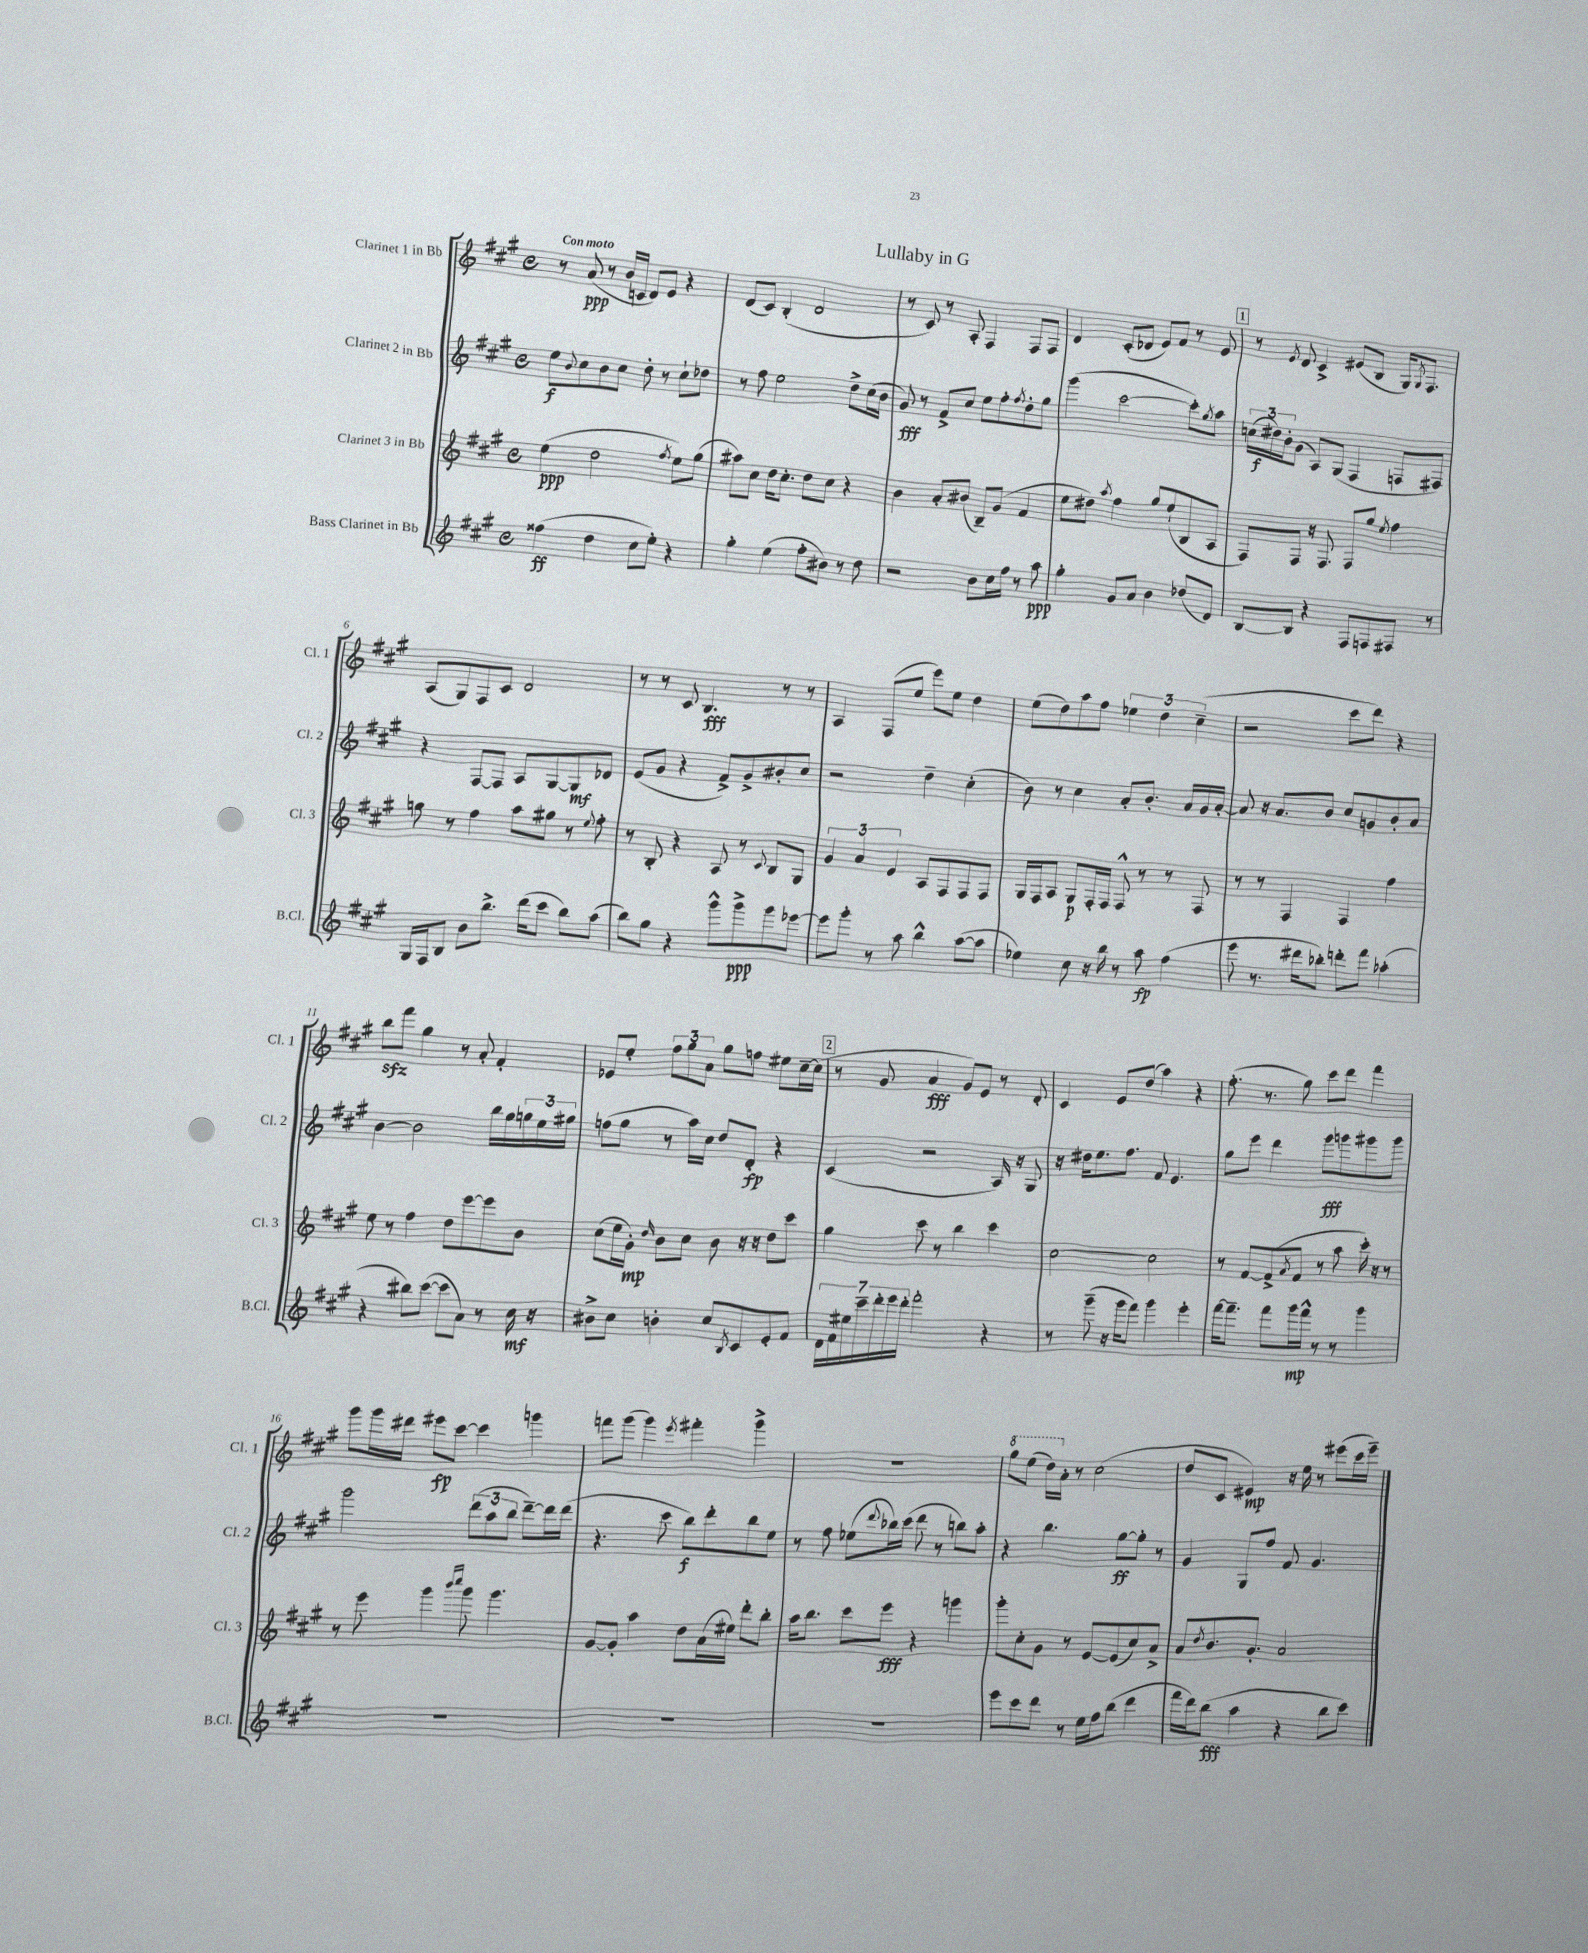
\header { title = "Lullaby in G" }
<<
\new StaffGroup <<
\new Staff = "s0" \with { instrumentName = "Clarinet 1 in Bb" shortInstrumentName = "Cl. 1" } {
    \clef treble \key a \major \defaultTimeSignature \time 4/4 \tempo "Con moto"
    r8 a'8\ppp( r8 b'16 c'16 d'8) e'8 r4 |
    d'8( cis'8) b4-.( d'2 |
    r8 cis'8) r8 a8-. fis4 fis8 fis8 |
    d'4 cis'8-.( des'8 e'8) fis'8 r8 e'8 |
    \mark \markup { \box "1" } r8 \acciaccatura { e'8 } d'8 cis'4-> eis'8( b8 gis16) \acciaccatura { gis8 } fis8. |
    a8( gis8) fis8 cis'8 d'2 |
    r8 r8 cis'8 b4.\fff r8 r8 |
    a4 fis8( e''8 e'''8) e''8 d''4 |
    e''8( d''8) a''8 fis''8 \tuplet 3/2 { ees''4 d''4 cis''4--( } |
    r2 cis'''8 d'''8) r4 |
    b''8\sfz fis'''8 gis''4 r8 a'8-. fis'4-. |
    ees'8 e''8-. \tuplet 3/2 { fis''8 gis''8 a'8 } gis''8 f''8 eis''8 cis''16~-- cis''16( |
    \mark \markup { \box "2" } r8 gis'8 a'4\fff gis'8) e'8 r8 d'8-. |
    cis'4 e'8 d''8( a''4) r4 |
    fis''8.-.( r8. gis''8) cis'''8 d'''8 fis'''4 |
    gis'''8 gis'''16 dis'''16 eis'''8\fp cis'''8~ cis'''4 g'''4 |
    f'''8 gis'''8( gis'''4) \acciaccatura { e'''8 } fis'''4-. gis'''4-> |
    R1 |
    \ottava #1 gis'''8 e'''8( d'''16) \ottava #0 a'16-. r8 cis''2( |
    d''8 cis'8 eis'4\mp) r16 e''16 r8 eis'''8( cis'''16 eis'''16--) \bar "|." |
}
\new Staff = "s1" \with { instrumentName = "Clarinet 2 in Bb" shortInstrumentName = "Cl. 2" } {
    \clef treble \key a \major \defaultTimeSignature \time 4/4
    e''8\f \appoggiatura { b'8 } cis''8 b'8 cis''8 d''8-. r8 cis''8-! des''8 |
    r8 fis''8 e''2 d''8-> cis''16( b'16 |
    gis'8\fff) r8 fis'8-> cis''8 e''8 fis''8-. \acciaccatura { fis''8 } d''8-. gis''8 |
    gis'''4( cis'''2~ cis'''8-.) \acciaccatura { gis''8 } a''8 |
    \mark \markup { \box "1" } \tuplet 3/2 { c''16( dis''16\f) b'16-. } gis'8( a8) gis8( fis4 f8 fis8) |
    r4 fis8~ fis8 a8 gis8~ gis8\mf des'8 |
    e'8( gis'8 r4 fis'8->) gis'8-> bis'8-. cis''8 |
    r2 d''4-- cis''4-.( |
    b'8) r8 cis''4 a'8-. b'8.-. a'16 gis'16 a'16~-. |
    a'8 r16 a'8. b'8 cis''8 g'8 b'8-. a'8 |
    b'4~ b'2 b''16 gis''16 \tuplet 3/2 { g''16 e''16 gis''16 } |
    f''8( gis''8 r8 a''16) cis''16 d''8 d'8-.\fp r4 |
    \mark \markup { \box "2" } cis'4( r2 a16) r16 gis8 |
    r16 dis''16 e''8. fis''8. fis'8 e'4. |
    gis''8 e'''8 d'''4 gis'''8\fff g'''8 gis'''8 gis'''8 |
    gis'''2 \tuplet 3/2 { d'''8( a''8 b''8 } d'''8~--) d'''16 d'''16( |
    r4. cis'''8 b''8\f) d'''8-. b''8 e''8 |
    r8 fis''8 ees''8( \appoggiatura { d'''8 } bes''16) cis'''16( d'''8 r8 b''8) a''8-. |
    r4 b''4. gis''8~\ff gis''8-. r8 |
    gis'4 gis8 fis''8 fis'8 gis'4. \bar "|." |
}
\new Staff = "s2" \with { instrumentName = "Clarinet 3 in Bb" shortInstrumentName = "Cl. 3" } {
    \clef treble \key a \major \defaultTimeSignature \time 4/4
    e''4\ppp( d''2 \acciaccatura { fis''8 } e''8) gis''8( |
    ais''8) cis''8 d''16 cis''8.-. d''8 cis''8 r4 |
    b'4 a'8-. bis'8( b8--) gis'8( fis'4 |
    e''8 dis''8) \acciaccatura { a''8 } fis''4 gis''8 e''8-!( b8 a8 |
    \mark \markup { \box "1" } fis8) fis8 r16 fis8. fis8 gis''8 \acciaccatura { e''8 } fis''4 |
    g''8 r8 fis''4 a''8 gis''8 r8 \appoggiatura { e''8 } fis''8-. |
    r8 b8-. r4 a8 r8 \appoggiatura { cis'8 } b8 gis8 |
    \tuplet 3/2 { gis'4 a'4 e'4 } a8 fis8 fis8 fis8 |
    gis16 fis16 a8 gis8\p fis16-. fis16 fis8-^ r8 r8 fis8 |
    r8 r8 fis4 fis4 fis''4 |
    e''8 r8 fis''4 d''8 e'''8~ e'''8 b'8 |
    cis''8( e''16 gis'16-.\mp) \grace { d''16 } b'8 cis''8 b'8 r16 r16 d''8 cis'''8 |
    \mark \markup { \box "2" } gis''4 cis'''8 r8 b''4 cis'''4 |
    cis''2~ cis''2 |
    r8 fis'8~ fis'8->( \acciaccatura { a'8 } fis'8 r8 a''8 cis'''16-.) r16 r8 |
    r8 e'''8 gis'''4 \grace { b'''16 cis''''16 } gis'''8 gis'''4. |
    gis'8~ gis'8-. a''4 d''8 a'16( eis''16) d'''8-. b''8-. |
    a''16 b''8. cis'''8 e'''8\fff r4 g'''4 |
    gis'''8-. cis''8-. gis'8 r8 e'8~ e'8( cis''8) a'8-> |
    a'8 \acciaccatura { d''8 } b'8. gis'8.-. a'2 \bar "|." |
}
\new Staff = "s3" \with { instrumentName = "Bass Clarinet in Bb" shortInstrumentName = "B.Cl." } {
    \clef treble \key a \major \defaultTimeSignature \time 4/4
    fisis''4\ff( d''4 cis''8 e''8-.) r4 |
    gis''4-. e''4( fis''8-. bis'8) r8 d''8 |
    r2 b'8 cis''16 fis''16 r8 a''8\ppp |
    gis''4-. gis'8 a'8 b'4 des''8( d'8) |
    \mark \markup { \box "1" } b8~ b8 r4 fis8 f8 fis8 r8 |
    gis16 fis16 b8 b'8 b''8.-> d'''16( cis'''8 b''8) a''8( |
    b''8) gis''8 r4 gis'''8-^ gis'''8->\ppp gis'''8 ees'''8~ |
    ees'''8 gis'''8-. r8 a''8 b''4-^ a''8~( a''8 |
    ees''4) cis''8 r16 b''16 r8 a''8\fp fis''4( |
    e'''8 r8. dis'''16 bes''8-.) d'''8-. fis'''8 aes''4-.( |
    r4 bis''8) cis'''8~( cis'''8 a'8) r8 cis''16\mf r16 |
    bis'8-> cis''8 b'4-. cis''8 \acciaccatura { b8 } cis'8 e'8-. fis'8 |
    \mark \markup { \box "2" } \tuplet 7/4 { d'16 fis'16 eis''16 cis'''16-- d'''16-. e'''16 d'''16-. } fis'''2-. r4 |
    r8 gis'''8--( r16 gis'''16 fis'''8) gis'''4 e'''4-. |
    fis'''16~ fis'''8.-- fis'''8 gis'''16\mp fis'''16-^ r8 r8 gis'''4 |
    R1 |
    R1 |
    R1 |
    e'''8 cis'''8 d'''8 r8 e''16 fis''16 b''8( d'''4 |
    fis'''16 d'''16) b''8\fff( a''4 r4 b''8 cis'''8) \bar "|." |
}
>>
>>
